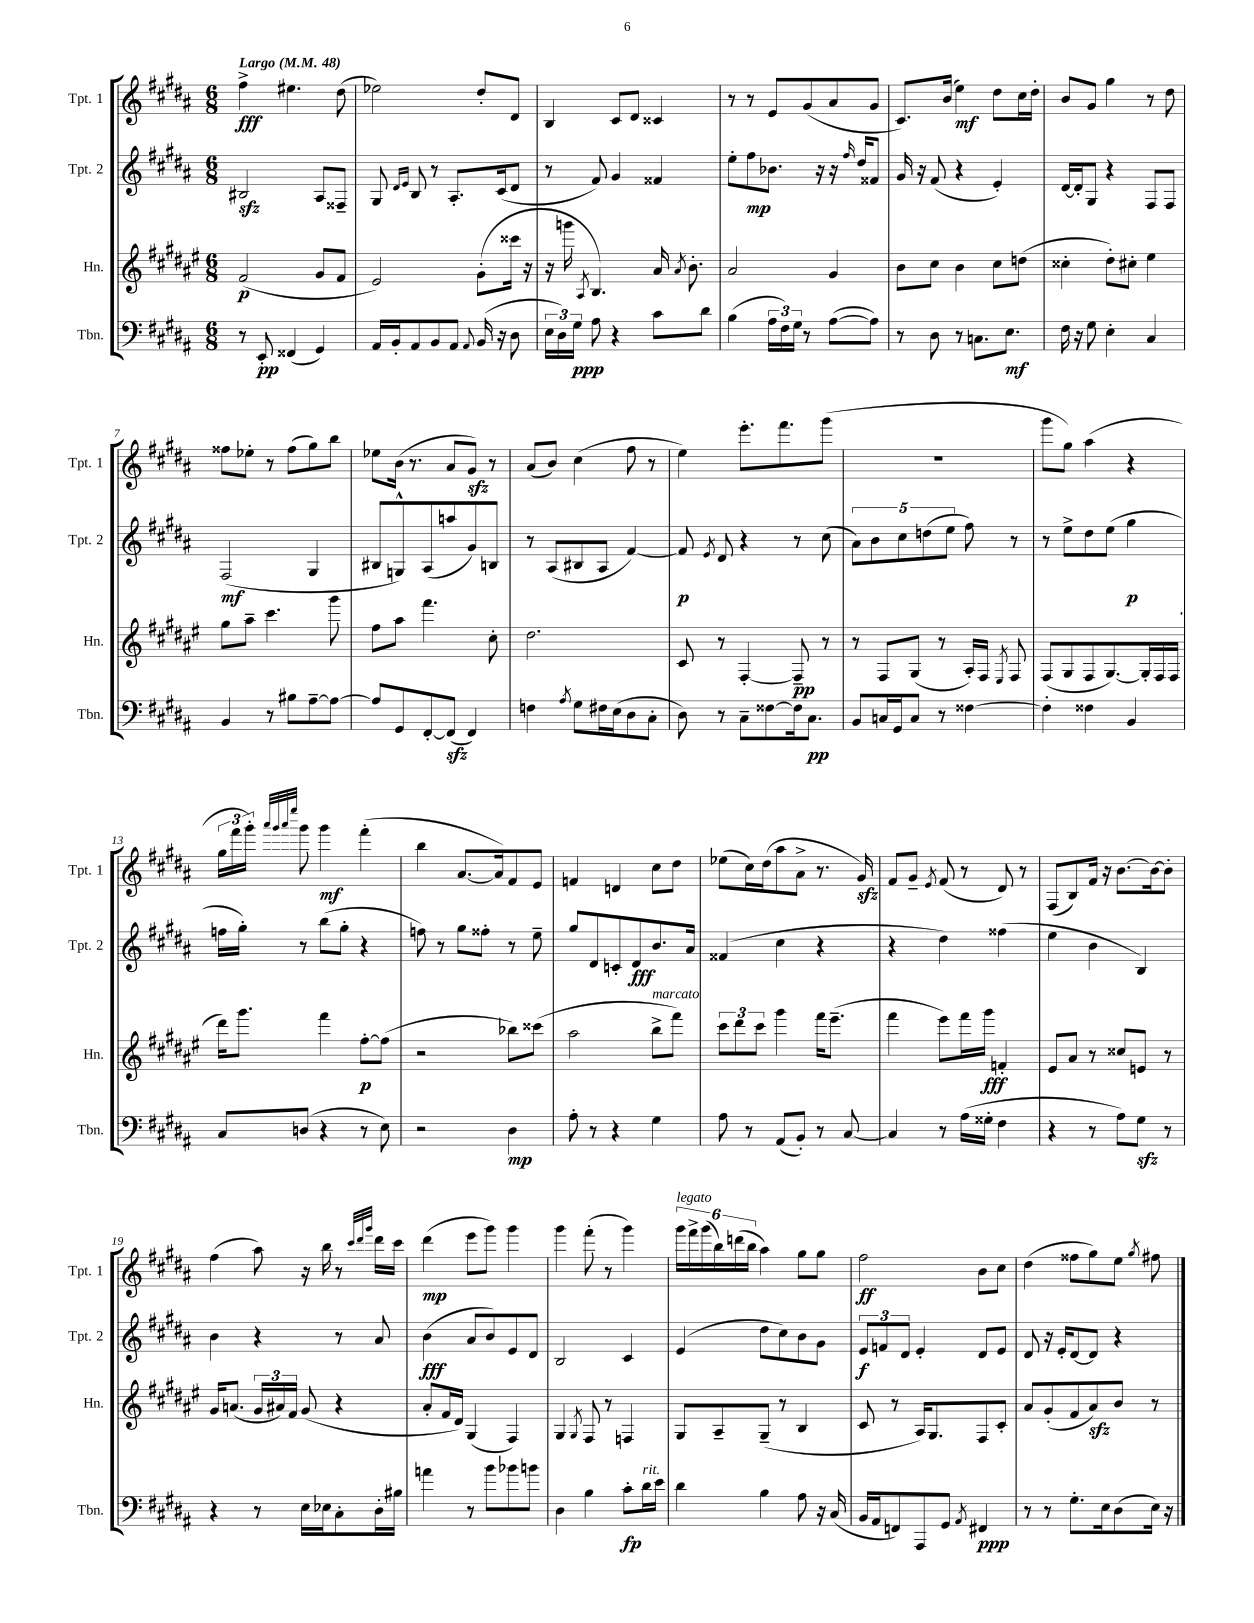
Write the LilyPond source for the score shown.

<<
\new StaffGroup <<
\new Staff = "s0" \with { instrumentName = "Tpt. 1" shortInstrumentName = "Tpt. 1" } {
    \clef treble \key b \major \numericTimeSignature \time 6/8 \tempo "Largo" 4 = 48
    \autoBeamOff fis''4->\fff eis''4. dis''8( |
    ees''2) dis''8[-. dis'8] |
    b4 cis'8[ dis'8] cisis'4 |
    r8 r8 e'8[ gis'8( ais'8 gis'8] |
    cis'8.[) b'16]( e''4\mf) dis''8[ cis''16 dis''16]-. |
    b'8[ gis'8] gis''4 r8 dis''8 |
    fisis''8[ ees''8]-. r8 fisis''8[( gis''8) b''8] |
    ees''8[ b'16]( r8. ais'8[ gis'8]\sfz) r8 |
    ais'8[( b'8]) cis''4( fis''8 r8 |
    e''4) e'''8.[-. fis'''8. gis'''8]( |
    R2. |
    gis'''8[ gis''8]) ais''4( r4 |
    \tuplet 3/2 { gis''16[ fis'''16 gis'''16]-.) } \grace { ais'''32[ gis'''32 ais'''32 e''''32] } gis'''8 gis'''4\mf fis'''4-.( |
    b''4 ais'8.[~ ais'16) fis'8 e'8] |
    f'4 d'4 cis''8[ dis''8] |
    ees''8[( cis''16) dis''16( ais''8 ais'8]-> r8. gis'16\sfz) |
    fis'8[ gis'8]-- \acciaccatura { e'8 } fis'8( r8 dis'8) r8 |
    fis8[( b8) fis'16] r16 b'8.[~ b'16~ b'8]-. |
    fis''4( ais''8) r16 b''16 r8 \grace { cis'''32[ dis'''32 gis'''32] } dis'''16[ cis'''16] |
    dis'''4\mp( e'''8[ gis'''8]) gis'''4 |
    gis'''4 fis'''8-.( r8 gis'''4) |
    \tuplet 6/4 { gis'''16[^\markup { \italic "legato" } fis'''16-> gis'''16( b''16) d'''16( b''16] } ais''4) gis''8[ gis''8] |
    fis''2\ff b'8[ cis''8] |
    dis''4( fisis''8[ gis''8) e''8] \acciaccatura { gis''8 } fis''8 \bar "|." |
}
\new Staff = "s1" \with { instrumentName = "Tpt. 2" shortInstrumentName = "Tpt. 2" } {
    \clef treble \key b \major \numericTimeSignature \time 6/8
    \autoBeamOff bis2\sfz ais8[ fisis8]-- |
    gis8 \grace { dis'16[ e'16] } b8 r8 ais8.[-. cis'16( dis'8] |
    r8 fis'8) gis'4 fisis'4 |
    e''8[-. fis''8\mp bes'8.] r16 r16 \grace { fis''16 } dis''16[ fisis'8] |
    gis'16 r16 fis'8( r4 e'4-.) |
    dis'16[~ dis'16-. gis8] r4 fis8[ fis8] |
    fis2\mf( gis4 |
    bis8[ g8-^) ais8( a''8 gis'8) b8] |
    r8 ais8[( bis8 ais8] fis'4~) |
    fis'8\p \acciaccatura { e'8 } dis'8 r4 r8 cis''8( |
    \tuplet 5/4 { ais'8[) b'8 cis''8 d''8( e''8] } fis''8) r8 |
    r8 e''8[-> dis''8 e''8]( gis''4\p |
    f''16[ gis''16]-.) r8 b''8[( gis''8]-. r4 |
    f''8) r8 gis''8[ fisis''8]-. r8 e''8-- |
    gis''8[ dis'8 c'8-. dis'8\fff b'8. ais'16] |
    fisis'4( cis''4 r4 |
    r4 dis''4) fisis''4( |
    e''4 b'4 b4) |
    b'4 r4 r8 ais'8 |
    b'4\fff( ais'8[ b'8) e'8 dis'8] |
    b2 cis'4 |
    e'4( dis''8[ cis''8) b'8 gis'8] |
    \tuplet 3/2 { e'8[\f f'8 dis'8] } e'4-. dis'8[ e'8] |
    dis'8 r16 e'16[-. dis'8~ dis'8] r4 \bar "|." |
}
\new Staff = "s2" \with { instrumentName = "Hn." shortInstrumentName = "Hn." } {
    \clef treble \key fis \major \numericTimeSignature \time 6/8
    \autoBeamOff fis'2\p( gis'8[ fis'8] |
    eis'2) gis'8[-.( cisis'''16] r16 |
    r16 g'''16 \acciaccatura { ais8 } b4.) ais'16 \acciaccatura { ais'8 } b'8.-. |
    ais'2 gis'4 |
    b'8[ cis''8] b'4 cis''8[ d''8]( |
    cisis''4-. dis''8[-.) cis''8]-. eis''4 |
    gis''8[ ais''8]-- cis'''4. gis'''8 |
    fis''8[ ais''8] fis'''4. cis''8-. |
    dis''2. |
    cis'8 r8 fis4~-. fis8--\pp r8 |
    r8 fis8[ gis8]( r8 ais16[-.) fis16] \acciaccatura { eis8 } fis8 |
    fis8[( gis8 fis8 gis8.~) gis16-. fis16 fis16]( |
    dis'''16[) gis'''8.] fis'''4 fis''8[~-.\p fis''8]( |
    r2 bes''8[) cisis'''8]( |
    ais''2 b''8[->^\markup { \italic "marcato" } fis'''8]) |
    \tuplet 3/2 { cis'''8[ dis'''8 cis'''8] } gis'''4 fis'''16[ eis'''8.]--( |
    fis'''4 eis'''8[) fis'''16 gis'''16]\fff f'4-. |
    eis'8[ ais'8] r8 cisis''8[ e'8] r8 |
    gis'16[ a'8.]( \tuplet 3/2 { gis'16[ ais'16) fis'16] } gis'8( r4 |
    ais'8[-. fis'16 dis'16]) gis4( fis4) |
    gis4 \acciaccatura { gis8 } fis8 r8 f4 |
    gis8[ ais8-- gis8]--( r8 b4 |
    cis'8 r8 ais16[) gis8. fis8 cis'8]-. |
    ais'8[ gis'8-.( fis'8 ais'8\sfz) b'8] r8 \bar "|." |
}
\new Staff = "s3" \with { instrumentName = "Tbn." shortInstrumentName = "Tbn." } {
    \clef bass \key b \major \numericTimeSignature \time 6/8
    \autoBeamOff r8 e,8-.\pp fisis,4( gis,4) |
    ais,16[ b,16-. ais,8 b,8 ais,8] \appoggiatura { ais,8 } b,16( r16 dis8 |
    \tuplet 3/2 { e16[ dis16) gis16]\ppp } ais8 r4 cis'8[ dis'8] |
    b4( \tuplet 3/2 { ais16[ fis16) gis16] } r8 ais8[~( ais8]) |
    r8 dis8 r8 c8.[ e8.]\mf |
    fis16 r16 gis8 e4-. cis4 |
    b,4 r8 bis8[ ais8~-- ais8]~ |
    ais8[ gis,8 fis,8~-. fis,8]\sfz( fis,4) |
    f4 \acciaccatura { ais8 } gis8[ fis16 e16( dis8 cis8]-. |
    dis8) r8 cis8[-- fisis8~ fisis16 cis8.]\pp |
    b,8[ c16 gis,16 c8] r8 fisis4~ |
    fisis4-. fisis4 b,4 |
    cis8[ d8]( r4 r8 e8) |
    r2 dis4\mp |
    ais8-. r8 r4 gis4 |
    ais8 r8 ais,8[( b,8]-.) r8 cis8~ |
    cis4 r8 ais16[( gisis16]-. fis4 |
    r4 r8 ais8[) gis8]\sfz r8 |
    r4 r8 e16[ ees16 cis8-. dis16-. bis16] |
    a'4 r8 b'8[ bes'8 b'8] |
    dis4 b4 cis'8[-.\fp dis'16^\markup { \italic "rit." } e'16] |
    dis'4 b4 ais8 r16 cis16( |
    b,16[ ais,16 f,8) ais,,8 gis,8] \acciaccatura { ais,8 } fis,4\ppp |
    r8 r8 gis8.[-. e16 dis8( e16]) r16 \bar "|." |
}
>>
>>
